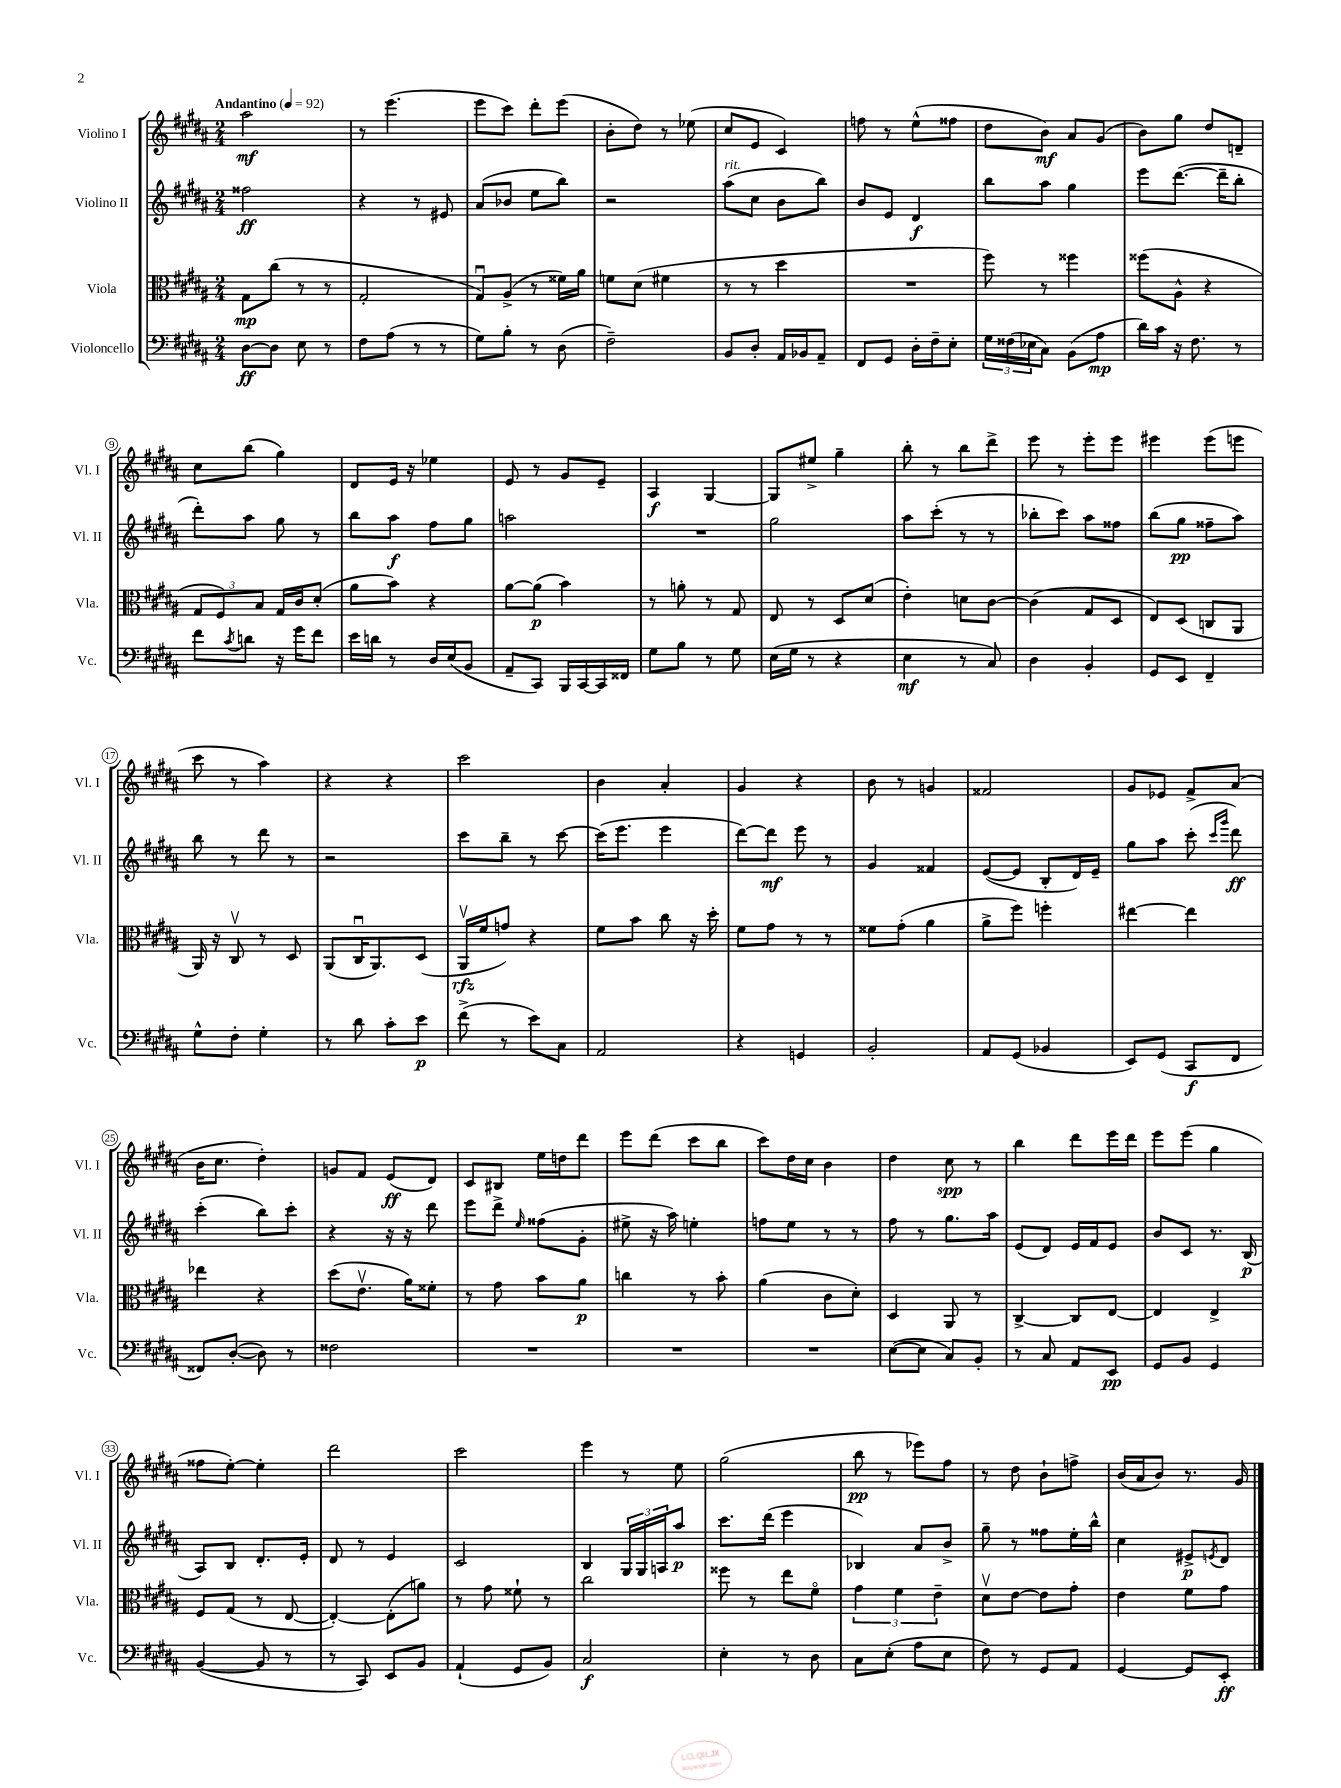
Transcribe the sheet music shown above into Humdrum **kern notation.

**kern	**dynam	**kern	**dynam	**kern	**dynam	**kern	**dynam
*part4	*part4	*part3	*part3	*part2	*part2	*part1	*part1
*staff4	*staff4	*staff3	*staff3	*staff2	*staff2	*staff1	*staff1
*I"Violoncello	*	*I"Viola	*	*I"Violino II	*	*I"Violino I	*
*I'Vc.	*	*I'Vla.	*	*I'Vl. II	*	*I'Vl. I	*
*clefF4	*	*clefC3	*	*clefG2	*	*clefG2	*
*k[f#c#g#d#a#]	*	*k[f#c#g#d#a#]	*	*k[f#c#g#d#a#]	*	*k[f#c#g#d#a#]	*
*M2/4	*	*M2/4	*	*M2/4	*	*M2/4	*
*MM92	*	*MM92	*	*MM92	*	*MM92	*
=1	=1	=1	=1	=1	=1	=1	=1
!	!	!	!	!	!	!LO:TX:a:B:t=Andantino	!
[8D#\L	ff	8G#\L	mp	2ff##X\	ff	2aa#\	mf
8D#\J]	.	(8cc#\J	.	.	.	.	.
8E\	.	8r	.	.	.	.	.
8r	.	8r	.	.	.	.	.
=2	=2	=2	=2	=2	=2	=2	=2
8F#\L	.	2G#'/	.	4r	.	8r	.
(8A#\J	.	.	.	.	.	(4.eee\	.
8r	.	.	.	8r	.	.	.
8r	.	.	.	8e#X/	.	.	.
=3	=3	=3	=3	=3	=3	=3	=3
8G#\L)	.	8G#u/L)	.	(8a#/L	.	8eee\L	.
8B'\J	.	(8A#^/J	.	8b-X/J	.	8ccc#\J)	.
8r	.	8r	.	8ee\L	.	8ddd#'\L	.
(8D#\	.	16f##X\LL)	.	8bb\J)	.	(8eee\J	.
.	.	16a#\JJ	.	.	.	.	.
=4	=4	=4	=4	=4	=4	=4	=4
2F#~\)	.	8fn\L	.	2r	.	8b'\L	.
.	.	(8d#\J	.	.	.	8dd#\J)	.
.	.	4f#X\	.	.	.	8r	.
.	.	.	.	.	.	(8ee-X\	.
=5	=5	=5	=5	=5	=5	=5	=5
!	!	!	!	!LO:TX:a:i:t=rit.	!	!	!
8BB/L	.	8r	.	(8aa#\L	.	8cc#/L	.
8D#'/J	.	8r	.	8cc#\J	.	8e/J	.
16AA#/LL	.	4dd#\	.	8b\L	.	4c#/)	.
16BB-X/J	.	.	.	.	.	.	.
8AA#~/J	.	.	.	8bb\J)	.	.	.
=6	=6	=6	=6	=6	=6	=6	=6
8FF#/L	.	2r	.	8b/L	.	8ffn\	.
8GG#/J	.	.	.	8e/J	.	8r	.
16D#'\LL	.	.	.	4d#/	f	(8ee^^\L	.
16F#~\J	.	.	.	.	.	.	.
8E'\J	.	.	.	.	.	8ff##X\J	.
=7	=7	=7	=7	=7	=7	=7	=7
24G#\LL	.	8ff#\)	.	8bb\L	.	8dd#\L	.
(24F##X\	.	.	.	.	.	.	.
24E-X\J	.	.	.	.	.	.	.
8C#\J)	.	8r	.	8aa#\J	.	8b\J)	mf
(8BB\L	.	4ff##X\	.	4gg#\	.	8a#/L	.
8A#\J	mp	.	.	.	.	(8g#/J	.
=8	=8	=8	=8	=8	=8	=8	=8
16d#\LL)	.	(8ff##X\L	.	8eee\L	.	8b\L)	.
16c#\JJ	.	.	.	.	.	.	.
16r	.	8A#^^\J	.	([8.ddd#\J	.	8gg#\J	.
8.F#\	.	.	.	.	.	.	.
.	.	4r	.	.	.	8dd#/L	.
.	.	.	.	16ddd#~\KL]	.	.	.
8r	.	.	.	8bb'\J	.	8dn~/J	.
!!LO:LB:g=z
=9	=9	=9	=9	=9	=9	=9	=9
8f#\L	.	12G#/L	.	8ddd#'\L)	.	8cc#\L	.
.	.	12F#/)	.	.	.	.	.
8qc#/	.	.	.	.	.	.	.
8dn\J	.	.	.	8aa#\J	.	(8bb\J	.
.	.	12B/J	.	.	.	.	.
16r	.	16G#/LL	.	8gg#\	.	4gg#\)	.
16g#\KL	.	16c#/J	.	.	.	.	.
8f#\J	.	(8d#'/J	.	8r	.	.	.
=10	=10	=10	=10	=10	=10	=10	=10
16e\LL	.	8a#\L	.	8bb\L	.	8d#/L	.
16dn\JJ	.	.	.	.	.	.	.
8r	.	8b\J)	.	8aa#\J	f	16e/Jk	.
.	.	.	.	.	.	16r	.
16D#/LL	.	4r	.	8ff#\L	.	4ee-X\	.
(16E/J	.	.	.	.	.	.	.
8BB/J	.	.	.	8gg#\J	.	.	.
=11	=11	=11	=11	=11	=11	=11	=11
8AA#~/L	.	[8a#\L	.	2aan\	.	8e/	.
8CC#/J)	.	(8a#\J]	p	.	.	8r	.
16BBB/LL	.	4b\)	.	.	.	8g#/L	.
[16CC#/	.	.	.	.	.	.	.
16CC#/]	.	.	.	.	.	8e~/J	.
16FF##X/JJ	.	.	.	.	.	.	.
=12	=12	=12	=12	=12	=12	=12	=12
8G#\L	.	8r	.	2r	.	4A#/	f
8B\J	.	8an'\	.	.	.	.	.
8r	.	8r	.	.	.	[4G#/	.
8G#\	.	8G#/	.	.	.	.	.
=13	=13	=13	=13	=13	=13	=13	=13
(16E\LL	.	8E/	.	2gg#\	.	8G#/L]	.
16G#\JJ	.	.	.	.	.	.	.
8r	.	8r	.	.	.	8ee#X^/J	.
4r	.	8D#/L	.	.	.	4gg#~\	.
.	.	(8d#/J	.	.	.	.	.
=14	=14	=14	=14	=14	=14	=14	=14
4E\	mf	4e'\)	.	8aa#\L	.	8bb'\	.
.	.	.	.	(8ccc#'\J	.	8r	.
8r	.	8dn\L	.	8r	.	8bb\L	.
8C#/)	.	[8c#\J	.	8r	.	8ddd#^\J	.
=15	=15	=15	=15	=15	=15	=15	=15
4D#\	.	(4c#\]	.	8bb-X'\L	.	8eee\	.
.	.	.	.	8ccc#\J)	.	8r	.
4BB'/	.	8G#/L	.	8aa#\L	.	8eee'\L	.
.	.	8D#/J	.	8ff##X\J	.	8eee\J	.
=16	=16	=16	=16	=16	=16	=16	=16
8GG#/L	.	8E/L)	.	(8bb\L	.	4eee#X\	.
8EE/J	.	(8D#/J	.	8gg#\J	pp	.	.
4FF#~/	.	8Cn/L	.	8ff##X~\L	.	(8eee#\L	.
.	.	8AA#/J	.	8aa#\J)	.	8eeen\J	.
!!LO:LB:g=z
=17	=17	=17	=17	=17	=17	=17	=17
8G#^^\L	.	16AA#/)	.	8bb\	.	8ccc#\	.
.	.	16r	.	.	.	.	.
8F#'\J	.	8C#v/	.	8r	.	8r	.
4G#'\	.	8r	.	8ddd#\	.	4aa#\)	.
.	.	8D#/	.	8r	.	.	.
=18	=18	=18	=18	=18	=18	=18	=18
8r	.	(8AA#/L	.	2r	.	4r	.
8d#\	.	16C#u/K	.	.	.	.	.
.	.	8.AA#/)	.	.	.	.	.
8c#'\L	.	.	.	.	.	4r	.
8e\J	p	(8D#/J	.	.	.	.	.
=19	=19	=19	=19	=19	=19	=19	=19
(8f#^\	.	16AA#v/LL	rfz	8ccc#\L	.	2ccc#\	.
.	.	16f#/J	.	.	.	.	.
8r	.	8gn/J)	.	8bb~\J	.	.	.
8e\L)	.	4r	.	8r	.	.	.
8C#\J	.	.	.	[8ccc#\	.	.	.
=20	=20	=20	=20	=20	=20	=20	=20
2AA#/	.	8f#\L	.	(16ccc#\KL]	.	4b\	.
.	.	.	.	8.eee\J	.	.	.
.	.	8b\J	.	.	.	.	.
.	.	8cc#\	.	4eee\	.	4a#'/	.
.	.	16r	.	.	.	.	.
.	.	16dd#'\	.	.	.	.	.
=21	=21	=21	=21	=21	=21	=21	=21
4r	.	8f#\L	.	[8ddd#\L)	.	4g#/	.
.	.	8g#\J	.	8ddd#\J]	mf	.	.
4GGn/	.	8r	.	8eee\	.	4r	.
.	.	8r	.	8r	.	.	.
=22	=22	=22	=22	=22	=22	=22	=22
2BB'/	.	8f##X\L	.	4g#/	.	8b\	.
.	.	(8g#'\J	.	.	.	8r	.
.	.	4a#\	.	4f##X/	.	4gn/	.
=23	=23	=23	=23	=23	=23	=23	=23
8AA#/L	.	8a#^\L	.	([8e/L	.	2f##X/	.
(8GG#/J	.	8ff#\J)	.	8e/J]	.	.	.
4BB-X/	.	4ffn'\	.	8B'/L	.	.	.
.	.	.	.	16d#/L)	.	.	.
.	.	.	.	16e~/JJ	.	.	.
=24	=24	=24	=24	=24	=24	=24	=24
8EE/L)	.	[4ee#X\	.	8gg#\L	.	8g#/L	.
(8GG#/J	.	.	.	8aa#\J	.	8e-X/J	.
8CC#/L	f	4ee#\]	.	(8ccc#'\	.	8f#^/L	.
.	.	.	.	16qqccc#/LL	.	.	.
.	.	.	.	16qqggg#/JJ	.	.	.
8FF#/J	.	.	.	8ddd#\)	ff	(8a#/J	.
!!LO:LB:g=z
=25	=25	=25	=25	=25	=25	=25	=25
8FF##X/L)	.	4ee-X\	.	(4ccc#'\	.	16b\KL	.
.	.	.	.	.	.	8.cc#\J	.
([8D#'/J	.	.	.	.	.	.	.
8D#\])	.	4r	.	8bb\L)	.	4dd#'\)	.
8r	.	.	.	8ccc#'\J	.	.	.
=26	=26	=26	=26	=26	=26	=26	=26
2F##X\	.	(8dd#\L	.	4r	.	8gn/L	.
.	.	8.ev\J	.	.	.	8f#/J	.
.	.	.	.	16r	.	(8e/L	ff
.	.	16a#\KL)	.	16r	.	.	.
.	.	8f##X'\J	.	8ddd#\	.	8d#/J)	.
=27	=27	=27	=27	=27	=27	=27	=27
2r	.	8r	.	8eee\L	.	8c#/L	.
.	.	8g#\	.	8ddd#^\J	.	8B#X/J	.
.	.	.	.	16qqee/	.	.	.
.	.	8b\L	.	(8ff##X\L	.	16ee\LL	.
.	.	.	.	.	.	16ddn\J	.
.	.	8a#\J	p	8g#'\J	.	8ddd#\J	.
=28	=28	=28	=28	=28	=28	=28	=28
2r	.	4ccn\	.	8ee#X^\	.	8eee\L	.
.	.	.	.	16r	.	(8ddd#\J	.
.	.	.	.	16aa#\)	.	.	.
.	.	8r	.	4een'\	.	8ccc#\L	.
.	.	8b'\	.	.	.	8bb\J	.
=29	=29	=29	=29	=29	=29	=29	=29
2r	.	(4a#\	.	8ffn\L	.	8ccc#\L)	.
.	.	.	.	8ee\J	.	16dd#\L	.
.	.	.	.	.	.	16cc#\JJ	.
.	.	8c#\L	.	8r	.	4b\	.
.	.	8d#'\J)	.	8r	.	.	.
=30	=30	=30	=30	=30	=30	=30	=30
([8E\L	.	4D#/	.	8ff#\	.	4dd#\	.
8E\J]	.	.	.	8r	.	.	.
8C#/L)	.	8AA#/	.	8.gg#\L	.	8cc#\	spp
8BB'/J	.	8r	.	.	.	8r	.
.	.	.	.	16aa#\Jk	.	.	.
=31	=31	=31	=31	=31	=31	=31	=31
8r	.	[4C#^/	.	(8e/L	.	4bb\	.
8C#/	.	.	.	8d#/J)	.	.	.
8AA#/L	.	8C#/L]	.	16e/LL	.	8ddd#\L	.
.	.	.	.	16f#/J	.	.	.
8EE/J	pp	[8E/J	.	8e/J	.	16eee\L	.
.	.	.	.	.	.	16ddd#\JJ	.
=32	=32	=32	=32	=32	=32	=32	=32
8GG#/L	.	4E/]	.	8b/L	.	8eee\L	.
8BB/J	.	.	.	8c#/J	.	(8eee\J	.
4GG#/	.	4E^/	.	8.r	.	4gg#\	.
.	.	.	.	(16B/	p	.	.
!!LO:LB:g=z
=33	=33	=33	=33	=33	=33	=33	=33
([4BB/	.	8F#/L	.	8A#/L)	.	8ff##X\L	.
.	.	(8G#/J	.	8B/J	.	[8ee'\J)	.
8BB/]	.	8r	.	8.d#'/L	.	4ee'\]	.
8r	.	[8E/	.	.	.	.	.
.	.	.	.	16e'/Jk	.	.	.
=34	=34	=34	=34	=34	=34	=34	=34
8r	.	4E'/_)	.	8d#/	.	2ddd#\	.
8CC#/)	.	.	.	8r	.	.	.
8EE/L	.	(8E'\L]	.	4e/	.	.	.
8BB/J	.	8an\J)	.	.	.	.	.
=35	=35	=35	=35	=35	=35	=35	=35
(4AA#`/	.	8r	.	2c#/	.	2ccc#\	.
.	.	8g#\	.	.	.	.	.
8GG#/L	.	8f##X`\	.	.	.	.	.
8BB/J)	.	8r	.	.	.	.	.
=36	=36	=36	=36	=36	=36	=36	=36
2C#/	f	2cc#\	.	4B/	.	4eee\	.
.	.	.	.	24G#/LL	.	8r	.
.	.	.	.	24G#/	.	.	.
.	.	.	.	24An/J	.	.	.
.	.	.	.	8aa#/J	p	8ee\	.
=37	=37	=37	=37	=37	=37	=37	=37
4E'\	.	8ff##X\	.	8.ccc#\L	.	(2gg#\	.
.	.	8r	.	.	.	.	.
.	.	.	.	(16ddd#\Jk	.	.	.
8r	.	8ee\L	.	4eee\	.	.	.
8D#\	.	8f#\J	.	.	.	.	.
=38	=38	=38	=38	=38	=38	=38	=38
8C#\L	.	6g#\	.	4B-X/)	.	8bb\	pp
(8E'\J	.	.	.	.	.	8r	.
.	.	6f#\	.	.	.	.	.
8A#\L	.	.	.	8a#/L	.	8eee-X\L)	.
.	.	6e~\	.	.	.	.	.
8E\J	.	.	.	8b^/J	.	8ff#\J	.
=39	=39	=39	=39	=39	=39	=39	=39
8F#\)	.	8d#v\L	.	8gg#~\	.	8r	.
8r	.	[8e\J	.	8r	.	8dd#\	.
8GG#/L	.	8e\L]	.	8ff##X\L	.	8b`\L	.
8AA#/J	.	8g#'\J	.	16ee'\L	.	8ffn^\J	.
.	.	.	.	16bb^^\JJ	.	.	.
=40	=40	=40	=40	=40	=40	=40	=40
[4GG#/	.	4e\	.	4cc#\	.	(16b/LL	.
.	.	.	.	.	.	16a#/J	.
.	.	.	.	.	.	8b/J)	.
8GG#/L]	.	8f#\L	.	8e#X^/L	p	8.r	.
.	.	.	.	8qen/	.	.	.
8EE'/J	ff	8g#\J	.	8d#/J	.	.	.
.	.	.	.	.	.	16g#/	.
==	==	==	==	==	==	==	==
*-	*-	*-	*-	*-	*-	*-	*-
